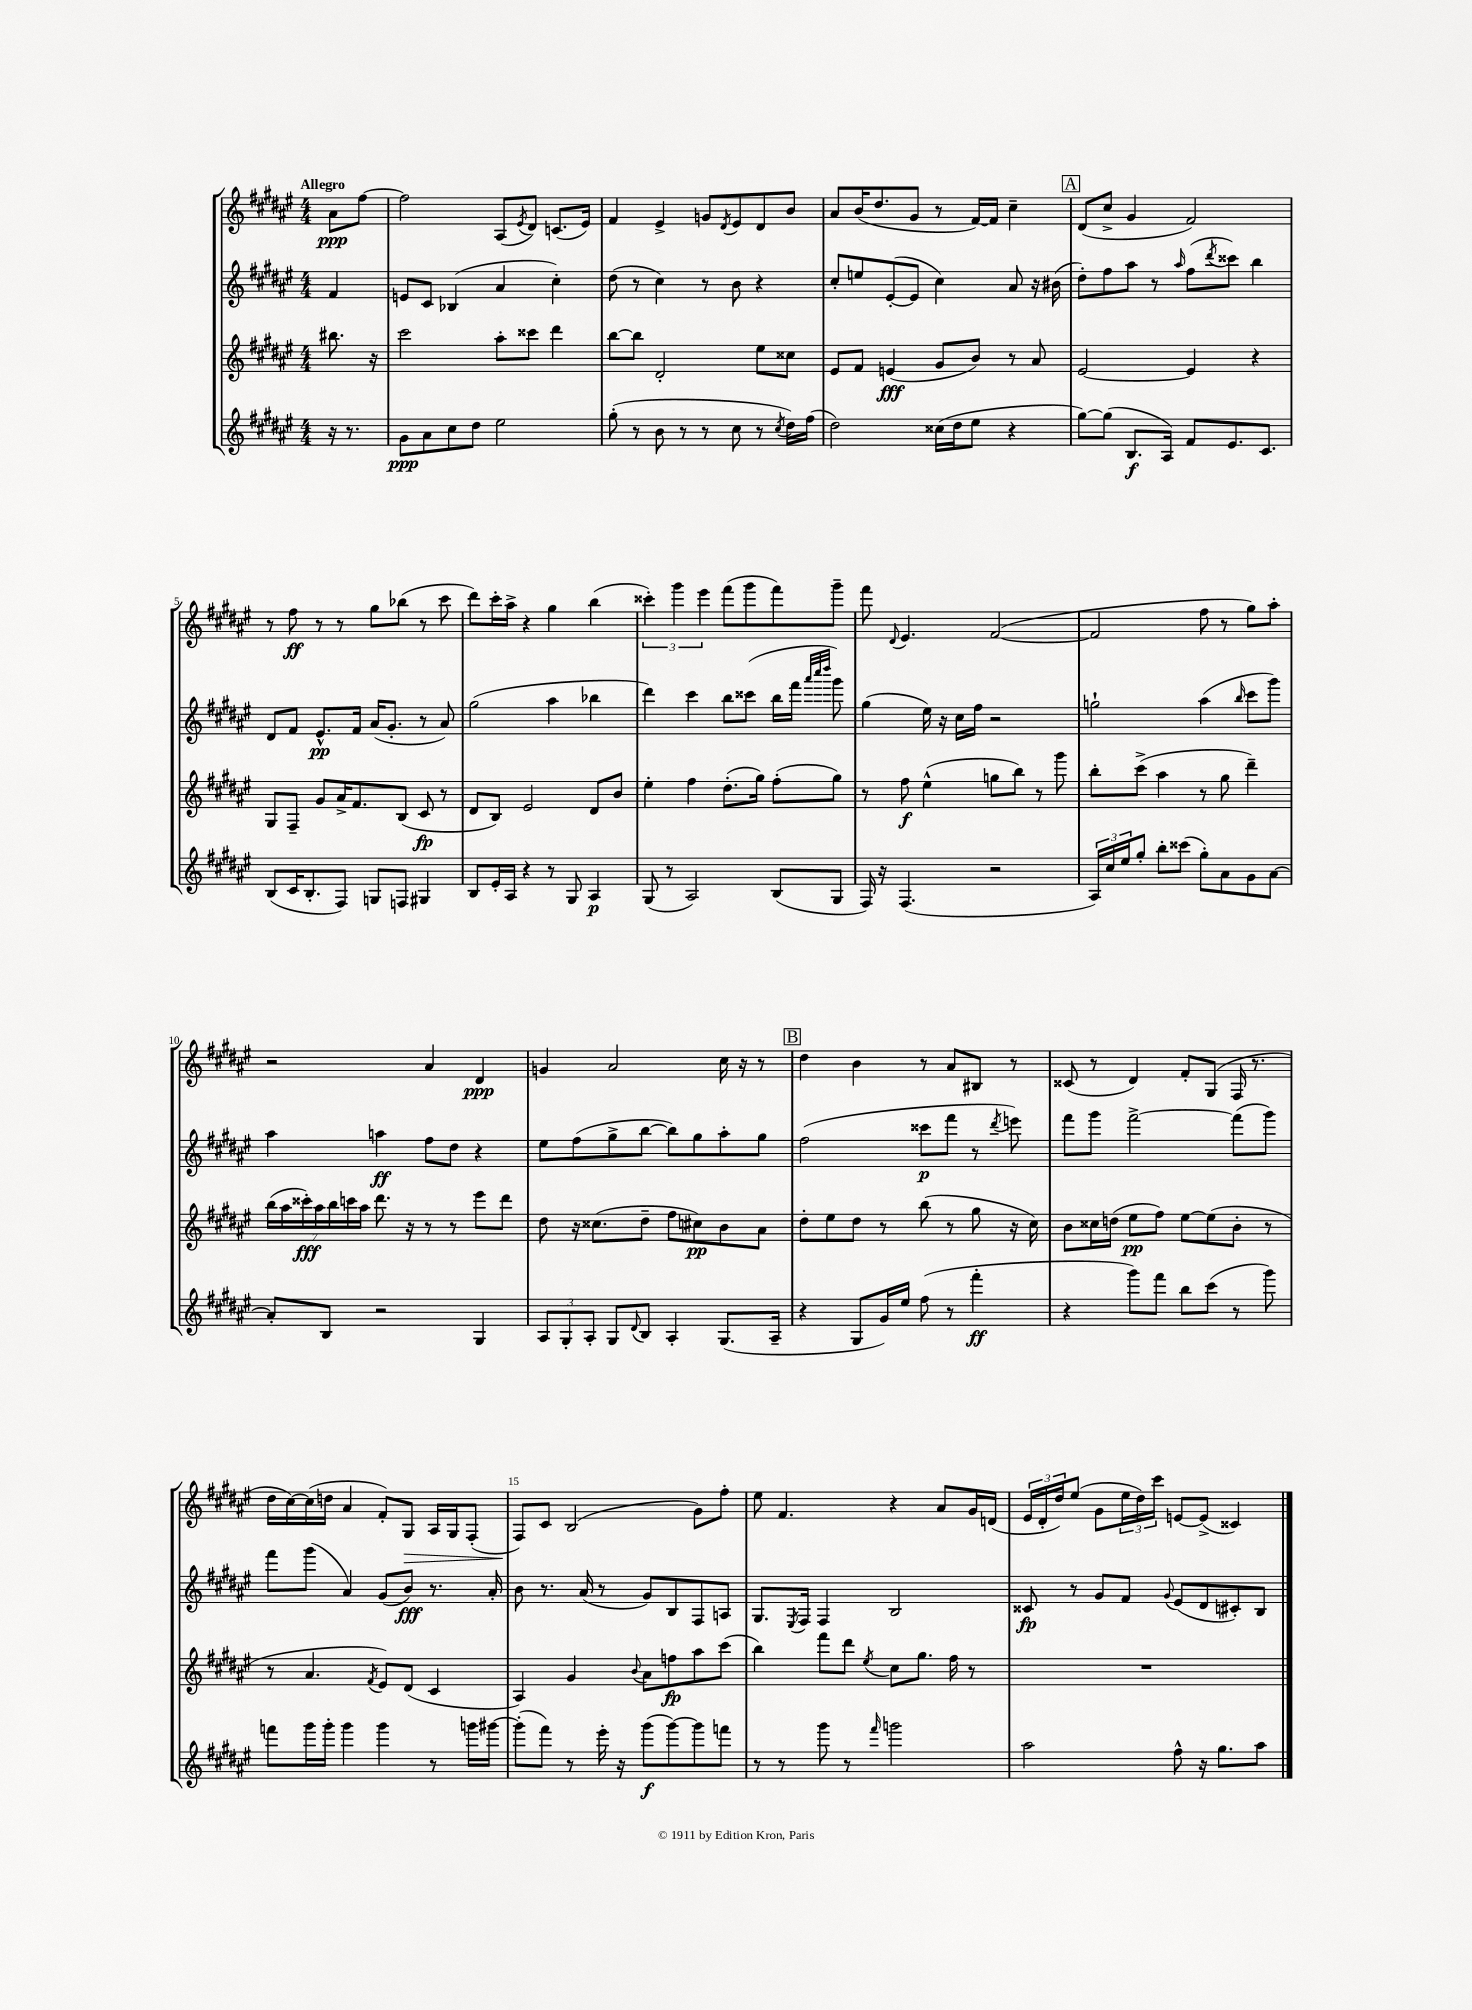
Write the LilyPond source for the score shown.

<<
\new StaffGroup <<
\new Staff = "s0" {
    \clef treble \key fis \major \numericTimeSignature \time 4/4 \partial 4 \tempo "Allegro"
    ais'8\ppp fis''8~ |
    fis''2 ais8( \acciaccatura { eis'8 } dis'8) c'8.( eis'16) |
    fis'4 eis'4-> g'8 \acciaccatura { dis'8 } eis'8 dis'8 b'8 |
    ais'8 b'16( dis''8. gis'8 r8 fis'16~) fis'16 cis''4-- |
    \mark \markup { \box "A" } dis'8( cis''8-> gis'4 fis'2) |
    r8 fis''8\ff r8 r8 gis''8 bes''8( r8 cis'''8 |
    dis'''8) cis'''16-. ais''16-> r4 gis''4 b''4( |
    \tuplet 3/2 { cisis'''4-.) gis'''4 eis'''4 } fis'''8( gis'''8 fis'''8) gis'''8-- |
    fis'''8 \appoggiatura { dis'8 } eis'4. fis'2~( |
    fis'2 fis''8 r8 gis''8) ais''8-. |
    r2 ais'4 dis'4\ppp |
    g'4 ais'2 cis''16 r16 r8 |
    \mark \markup { \box "B" } dis''4 b'4 r8 ais'8 bis8 r8 |
    cisis'8( r8 dis'4) fis'8-. gis8( fis16 r8. |
    dis''16 cis''16~) cis''16( d''16 ais'4 fis'8-.) gis8\> ais16 gis16 fis8-.( |
    fis8\!) cis'8 b2( gis'8) fis''8-. |
    eis''8 fis'4. r4 ais'8 gis'16 d'16( |
    \tuplet 3/2 { eis'16 dis'16-. dis''16) } eis''8( gis'8 \tuplet 3/2 { eis''16 dis''16) cis'''16 } e'8~ e'8->( cisis'4) \bar "|." |
}
\new Staff = "s1" {
    \clef treble \key fis \major \numericTimeSignature \time 4/4 \partial 4
    fis'4 |
    e'8 cis'8 bes4( ais'4 cis''4-.) |
    dis''8( r8 cis''4) r8 b'8 r4 |
    cis''8-. e''8 eis'8~-.( eis'8 cis''4) ais'8 r16 bis'16( |
    \mark \markup { \box "A" } dis''8-.) fis''8 ais''8 r8 \grace { ais''16 } fis''8( \acciaccatura { dis'''8 } cisis'''8) b''4 |
    dis'8 fis'8 eis'8.-^\pp fis'16 ais'16( gis'8.-. r8 ais'8) |
    gis''2( ais''4 bes''4 |
    dis'''4) cis'''4 b''8 cisis'''8( b''16 fis'''16 \grace { ais'''32 cis''''32 dis''''32 } gis'''8) |
    gis''4( eis''16) r16 cis''16 fis''16 r2 |
    g''2-! ais''4( \grace { b''16 } cis'''8 gis'''8) |
    ais''4 a''4\ff fis''8 dis''8 r4 |
    eis''8 fis''8( gis''8-> b''8~ b''8) gis''8 ais''8-. gis''8 |
    \mark \markup { \box "B" } fis''2( cisis'''8\p fis'''8 r8 \acciaccatura { dis'''8 } e'''8) |
    fis'''8 gis'''8 fis'''2~-> fis'''8( gis'''8) |
    fis'''8 gis'''8( ais'4) gis'8( b'8\fff) r8. ais'16-. |
    b'8 r8. ais'16( r8 gis'8) b8 fis8 a8 |
    gis8. \acciaccatura { eis8 } fis16 fis4 b2 |
    cisis'8\fp r8 gis'8 fis'8 \appoggiatura { gis'8 } eis'8( dis'8 cis'8-.) b8 \bar "|." |
}
\new Staff = "s2" {
    \clef treble \key fis \major \numericTimeSignature \time 4/4 \partial 4
    bis''8. r16 |
    cis'''2 ais''8-. cisis'''8 dis'''4 |
    b''8~ b''8 dis'2-. eis''8 cisis''8 |
    eis'8 fis'8 e'4\fff( gis'8 b'8) r8 ais'8 |
    \mark \markup { \box "A" } eis'2~ eis'4 r4 |
    gis8 fis8-- gis'8 ais'16-> fis'8. b8( cis'8\fp r8 |
    dis'8 b8) eis'2 dis'8 b'8 |
    eis''4-. fis''4 dis''8.-.( gis''16) fis''8-.( gis''8) |
    r8 fis''8\f eis''4-^( g''8 b''8) r8 gis'''8 |
    b''8-. cis'''8->( ais''4 r8 gis''8 dis'''4--) |
    \tuplet 7/4 { b''16( ais''16 cisis'''16-.\fff) ais''16 b''16 c'''16 ais''16 } dis'''8. r16 r8 r8 eis'''8 dis'''8 |
    dis''8 r16 cisis''8.( dis''8-- fis''8 cis''8\pp) b'8 ais'8 |
    \mark \markup { \box "B" } dis''8-. eis''8 dis''8 r8 b''8( r8 gis''8 r16 cis''16) |
    b'8 cisis''16 d''16( eis''8\pp fis''8) eis''8~ eis''8( b'8-. r8 |
    r8 ais'4. \acciaccatura { fis'8 } eis'8) dis'8( cis'4 |
    ais4) gis'4 \appoggiatura { b'8 } ais'8 f''8\fp ais''8 cis'''8( |
    b''4) fis'''8 dis'''8 \acciaccatura { eis''8 } cis''8 gis''8. fis''16 r8 |
    R1 \bar "|." |
}
\new Staff = "s3" {
    \clef treble \key fis \major \numericTimeSignature \time 4/4 \partial 4
    r16 r8. |
    gis'8\ppp ais'8 cis''8 dis''8 eis''2 |
    gis''8-.( r8 b'8 r8 r8 cis''8 r8 \acciaccatura { cis''8 } dis''16) fis''16( |
    dis''2) cisis''16( dis''16 eis''8 r4 |
    \mark \markup { \box "A" } gis''8~) gis''8( b8.\f ais16) fis'8 eis'8. cis'8. |
    b8( cis'16 b8.-. fis8) g8 f8 gis4 |
    b8 eis'16-. ais16 r4 r8 gis8 ais4\p |
    gis8( r8 ais2) b8( gis8 |
    fis16) r16 fis4.( r2 |
    \tuplet 3/2 { ais16) cis''16 eis''16 } gis''8-. b''8-. cisis'''8( gis''8-.) ais'8 gis'8 ais'8~ |
    ais'8-. b8 r2 gis4 |
    \tuplet 3/2 { ais8 gis8-. ais8-. } gis8 \appoggiatura { dis'8 } b8 ais4-. gis8.( ais16-- |
    \mark \markup { \box "B" } r4 gis8 gis'16) eis''16 fis''8( r8 fis'''4-.\ff |
    r4 gis'''8) fis'''8 b''8 cis'''8( r8 gis'''8) |
    f'''8 gis'''16 gis'''16-. gis'''4 gis'''4 r8 g'''16 gis'''16~ |
    gis'''8-.( fis'''8) r8 eis'''16-. r16 gis'''8\f( gis'''8~) gis'''8 f'''8 |
    r8 r8 gis'''8 r8 \grace { fis'''16 } g'''2 |
    ais''2 fis''8-^ r16 gis''8. ais''8 \bar "|." |
}
>>
>>
\layout { \context { \Score \override BarNumber.break-visibility = ##(#f #t #t) barNumberVisibility = #(every-nth-bar-number-visible 5) } }
